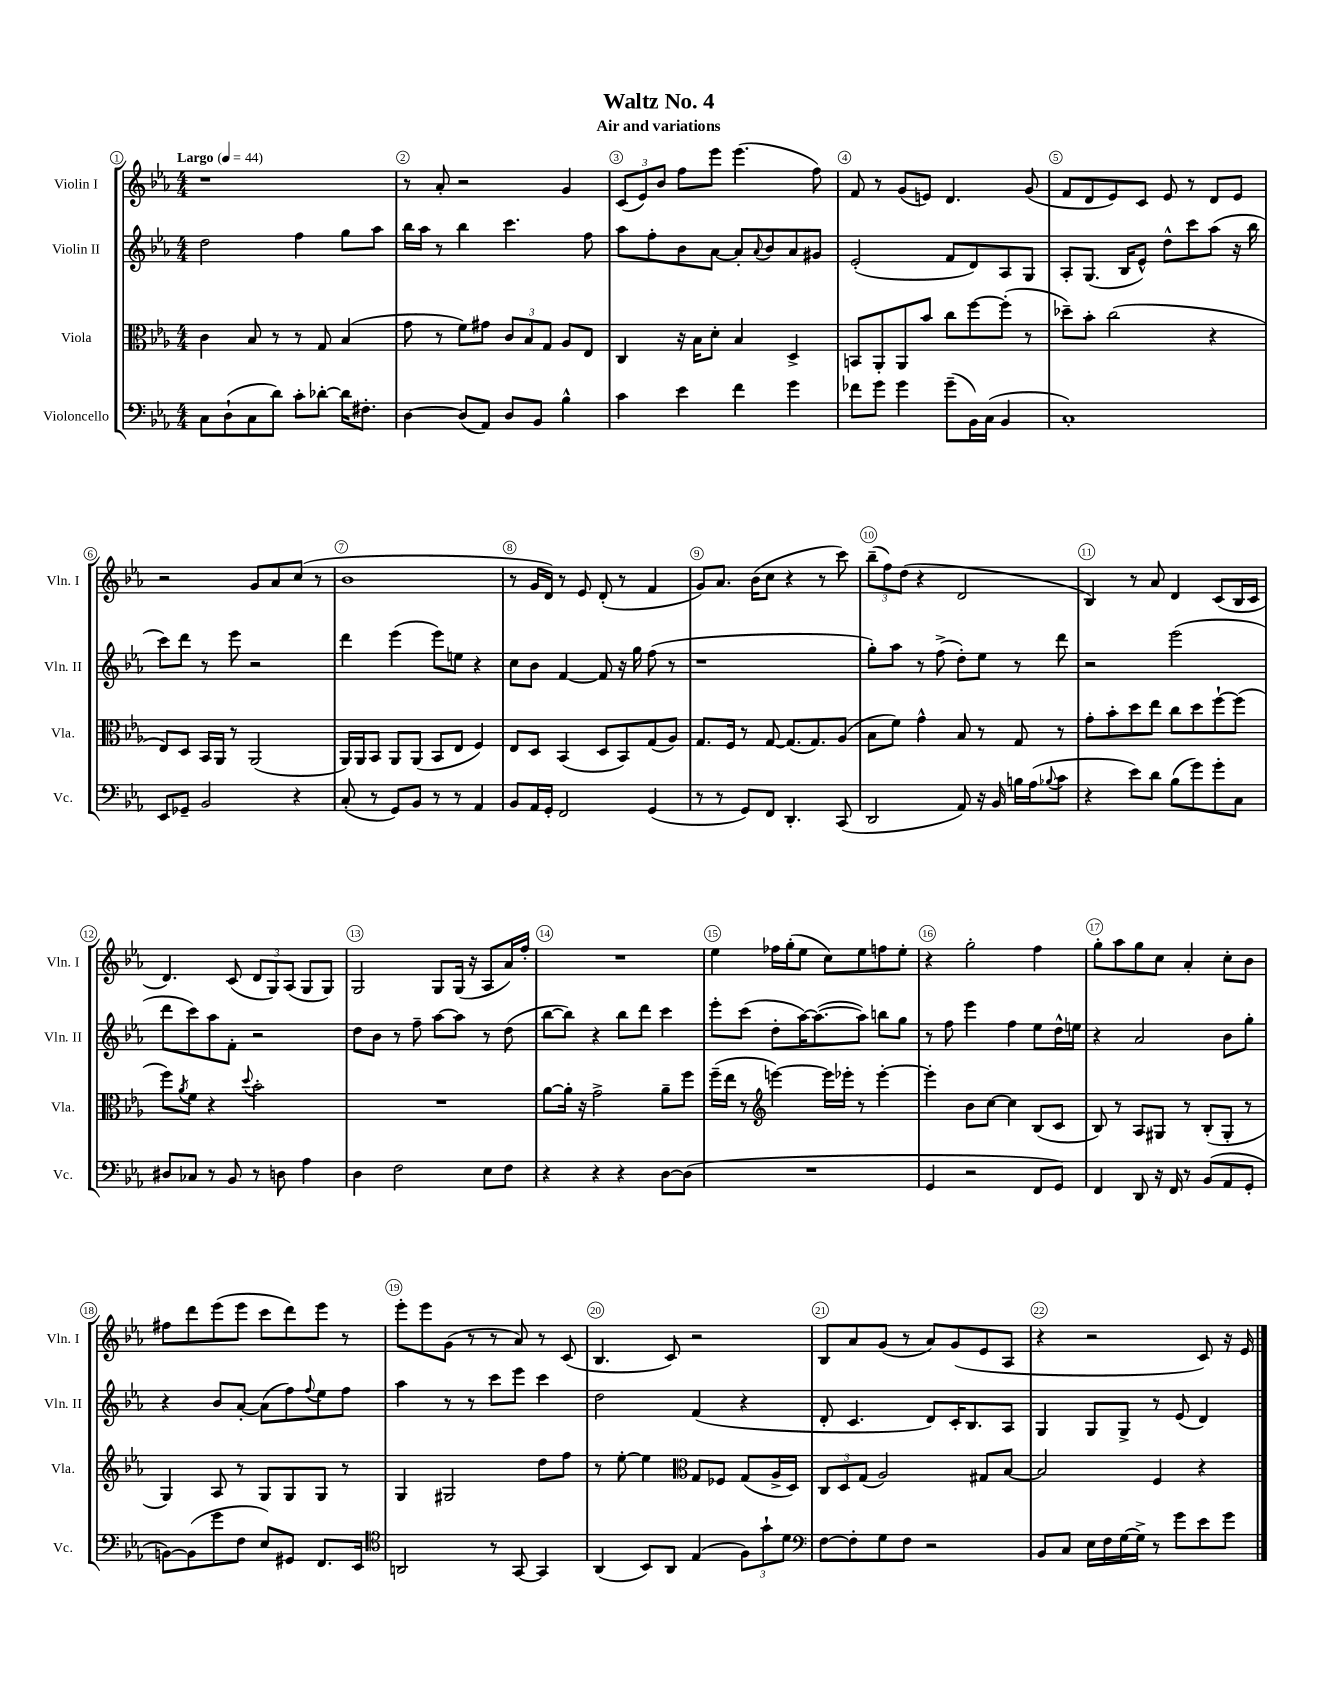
\header { title = "Waltz No. 4" subtitle = "Air and variations" }
<<
\new StaffGroup <<
\new Staff = "s0" \with { instrumentName = "Violin I" shortInstrumentName = "Vln. I" } {
    \clef treble \key ees \major \numericTimeSignature \time 4/4 \tempo "Largo" 4 = 44
    r1 |
    r8 aes'8-. r2 g'4 |
    \tuplet 3/2 { c'8( ees'8) bes'8 } f''8 ees'''8 ees'''4.( f''8) |
    f'8 r8 g'8( e'8) d'4. g'8( |
    f'8 d'8 ees'8) c'8 ees'8 r8 d'8 ees'8 |
    r2 g'8 aes'8 c''8( r8 |
    bes'1 |
    r8 g'16 d'16) r8 ees'8 d'8-.( r8 f'4 |
    g'8) aes'8. bes'16( c''8 r4 r8 c'''8) |
    \tuplet 3/2 { bes''8--( f''8) d''8( } r4 d'2 |
    bes4) r8 aes'8 d'4 c'8( bes16 c'16 |
    d'4.) c'8( \tuplet 3/2 { d'8 g8) aes8( } g8 g8) |
    g2 g8 g16( r16 aes8 aes'16) f''16-. |
    R1 |
    ees''4 fes''16 g''16-.( ees''8 c''8) ees''8 f''8 ees''8-. |
    r4 g''2-. f''4 |
    g''8-. aes''8 g''8 c''8 aes'4-. c''8-. bes'8 |
    fis''8 d'''8 ees'''8( ees'''8 c'''8 d'''8) ees'''8 r8 |
    ees'''8-. ees'''8 g'8( r8 r8 aes'8) r8 c'8( |
    bes4. c'8) r2 |
    bes8 aes'8 g'8( r8 aes'8) g'8( ees'8 aes8 |
    r4 r2 c'8) r16 ees'16 \bar "|." |
}
\new Staff = "s1" \with { instrumentName = "Violin II" shortInstrumentName = "Vln. II" } {
    \clef treble \key ees \major \numericTimeSignature \time 4/4
    d''2 f''4 g''8 aes''8 |
    bes''16 aes''16 r8 bes''4 c'''4. f''8 |
    aes''8 f''8-. bes'8 aes'8~ aes'8-. \appoggiatura { aes'8 } bes'8 aes'8 gis'8 |
    ees'2-.( f'8 d'8) aes8 g8 |
    aes8-. g8.( bes16 ees'8-^) d''8-^ c'''8 aes''8( r16 bes''16 |
    c'''8) d'''8 r8 ees'''8 r2 |
    d'''4 ees'''4( ees'''8) e''8 r4 |
    c''8 bes'8 f'4~ f'8 r16 g''16 f''8( r8 |
    r1 |
    g''8-.) aes''8 r8 f''8->( d''8-.) ees''8 r8 d'''8 |
    r2 ees'''2( |
    d'''8 c'''8) aes''8 f'8-. r2 |
    d''8 bes'8 r8 f''8-- aes''8~ aes''8 r8 d''8( |
    bes''8~ bes''8) r4 bes''8 d'''8 c'''4 |
    ees'''8-. c'''8( d''8-. aes''16~) aes''8.~( aes''8) b''8 g''8 |
    r8 f''8 ees'''4 f''4 ees''8 d''16-^ e''16 |
    r4 aes'2 bes'8 g''8-. |
    r4 bes'8 aes'8~-. aes'8( f''8) \appoggiatura { f''8 } ees''8 f''8 |
    aes''4 r8 r8 c'''8 ees'''8 c'''4 |
    d''2 f'4( r4 |
    d'8-. c'4. d'8) c'16-. bes8. aes8 |
    g4 g8 g8-> r8 ees'8( d'4) \bar "|." |
}
\new Staff = "s2" \with { instrumentName = "Viola" shortInstrumentName = "Vla." } {
    \clef alto \key ees \major \numericTimeSignature \time 4/4
    c'4 bes8 r8 r8 g8 bes4( |
    g'8 r8 f'8) gis'8 \tuplet 3/2 { c'8 bes8 g8 } aes8 ees8 |
    c4 r16 bes16 d'8-. bes4 d4-> |
    b,8 aes,8-. aes,8 bes'8 c''8 f''8~ f''8-.( r8 |
    des''8--) bes'8-. c''2( r4 |
    ees8) d8 bes,16 aes,16 r8 aes,2( |
    aes,16) aes,16 bes,8 aes,8 aes,8( bes,8 ees8 f4) |
    ees8 d8 bes,4( d8 bes,8) g8( aes8) |
    g8. f16 r8 g8~ g8.( g8.) aes8( |
    bes8 f'8) g'4-^ bes8 r8 g8 r8 |
    g'8-. bes'8-. d''8 ees''8 c''8 d''8 f''8~-! f''8( |
    f''8) \acciaccatura { aes'8 } f'8 r4 \appoggiatura { d''8 } bes'2-. |
    R1 |
    aes'8~ aes'16-. r16 g'2-> aes'8-- f''8 |
    f''16--( ees''16 r8 \clef treble e'''4~) e'''16 ees'''16-. r8 ees'''4~-. |
    ees'''4-. bes'8 c''8~ c''4 bes8( c'8 |
    bes8) r8 aes8 gis8 r8 bes8-.( gis8-. r8 |
    g4) aes8 r8 g8 g8 g8 r8 |
    g4 gis2 d''8 f''8 |
    r8 ees''8~-. ees''4 \clef alto g8 fes8 g8( aes16-> d16) |
    \tuplet 3/2 { c8 d8 g8( } aes2) gis8 bes8~ |
    bes2 f4 r4 \bar "|." |
}
\new Staff = "s3" \with { instrumentName = "Violoncello" shortInstrumentName = "Vc." } {
    \clef bass \key ees \major \numericTimeSignature \time 4/4
    c8 d8-!( c8 d'8) c'8-. des'8~-. des'16 fis8.-. |
    d4~ d8( aes,8) d8 bes,8 bes4-^ |
    c'4 ees'4 f'4 g'4 |
    fes'8 g'8 g'4 g'8--( bes,16) c16( bes,4 |
    c1-.) |
    ees,8 ges,8-- bes,2 r4 |
    c8-.( r8 g,8) bes,8 r8 r8 aes,4 |
    bes,8 aes,16 g,16-. f,2 g,4( |
    r8 r8 g,8) f,8 d,4.-. c,8( |
    d,2 aes,8) r16 bes,16 b16 aes16( \appoggiatura { bes8 } c'8 |
    r4 ees'8) d'8 bes8( g'8) g'8-. c8 |
    dis8 ces8 r8 bes,8 r8 d8 aes4 |
    d4 f2 ees8 f8 |
    r4 r4 r4 d8~ d8( |
    R1 |
    g,4 r2 f,8 g,8) |
    f,4 d,8 r16 f,16 r8 bes,8( aes,8 g,8-. |
    b,8~) b,8( g'8 f8 ees8) gis,8 f,8. ees,16 |
    \clef tenor a,2 r8 g,8~ g,4 |
    aes,4( bes,8) aes,8 ees4( \tuplet 3/2 { f8) g'8-! d'8 } |
    \clef bass f8~ f8-. g8 f8 r2 |
    bes,8 c8 ees16 f16 g16~ g16-> r8 g'8 ees'8 g'8 \bar "|." |
}
>>
>>
\layout { \context { \Score \override BarNumber.break-visibility = ##(#f #t #t) barNumberVisibility = #all-bar-numbers-visible \override BarNumber.stencil = #(make-stencil-circler 0.1 0.3 ly:text-interface::print) } }
